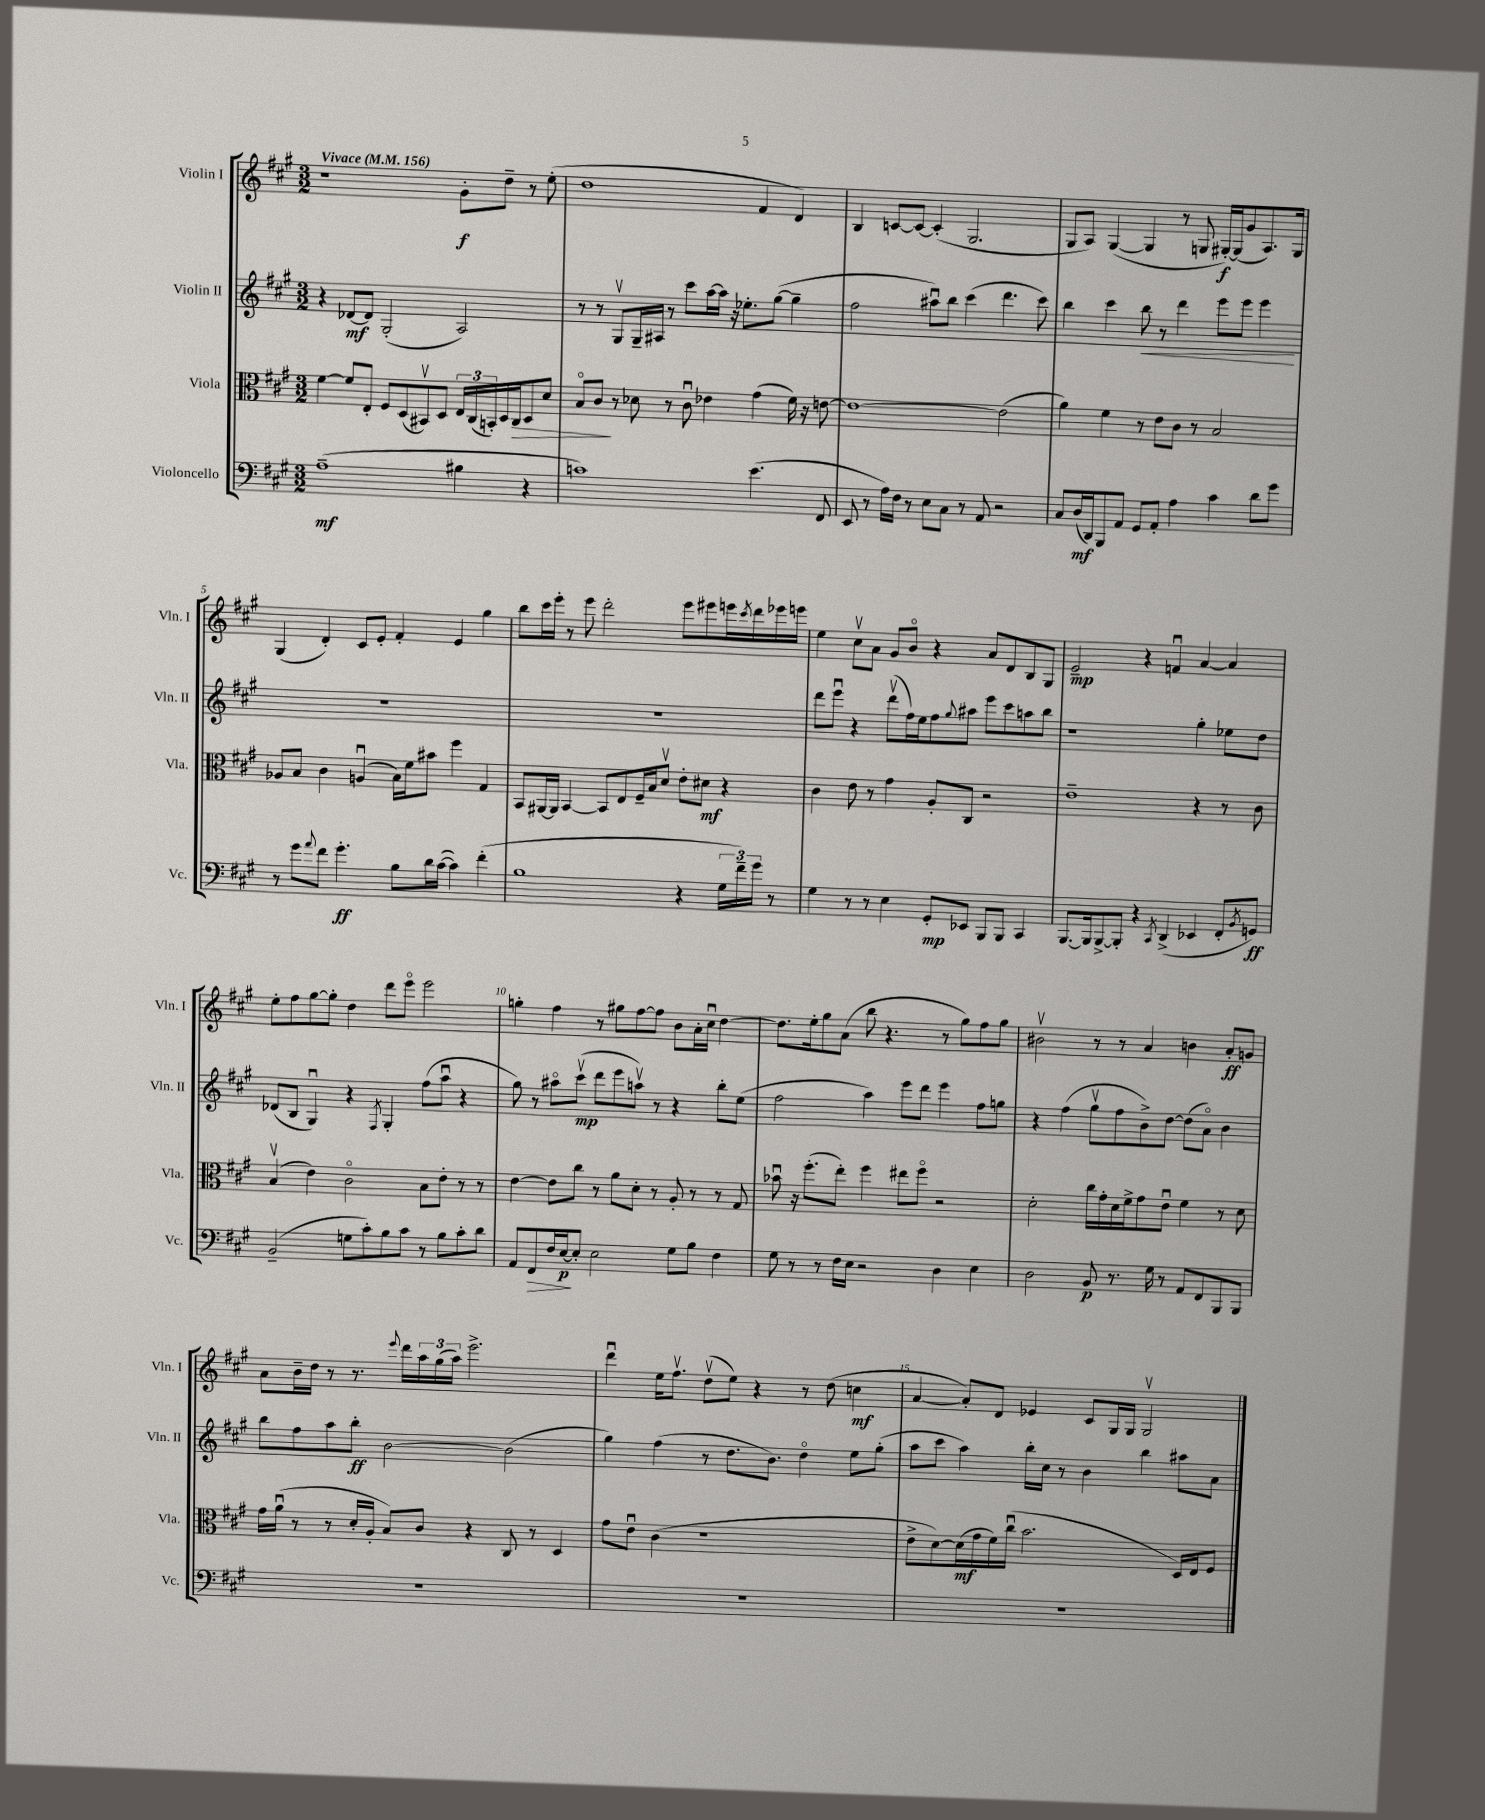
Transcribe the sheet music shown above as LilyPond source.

<<
\new StaffGroup <<
\new Staff = "s0" \with { instrumentName = "Violin I" shortInstrumentName = "Vln. I" } {
    \clef treble \key a \major \numericTimeSignature \time 3/2 \tempo "Vivace" 4 = 156
    r1 gis'8-.\f d''8-- r8 e''8-.( |
    d''1 fis'4 d'4) |
    b4 c'8~ c'8~ c'4-.( gis2. |
    gis8 a8) gis4~( gis4 r8 g8 gis16~-.\f) gis16( gis'8 a8.) gis16 |
    gis4( d'4-.) cis'8 e'8-. fis'4-. e'4 gis''4 |
    b''8 cis'''16 e'''16-. r8 e'''8 d'''2-. e'''8 eis'''8 e'''16 \acciaccatura { cis'''8 } d'''16 ees'''16 e'''16 |
    e''4 cis''8\upbow a'8 gis'8 b'8\flageolet r4 a'8 d'8 b8 gis8 |
    e'2--\mp r4 f'4\downbow a'4~ a'4 |
    e''8-. fis''8 gis''8~ gis''8-. d''4 d'''8 e'''8\flageolet e'''2 |
    g''4-. fis''4 r8 gis''8 fis''8~ fis''8 b'8 a'16-. cis''16\downbow d''4~ |
    d''8. e''16-. gis''8 a'8( b''8 r4. r8 gis''8) fis''8 gis''8 |
    bis'2\upbow r8 r8 a'4 b'4 a'8-.\ff g'8 |
    a'8 b'16-- d''16 r8 r8. \appoggiatura { e'''8 } d'''16 \tuplet 3/2 { a''16 gis''16( a''16) } e'''2.-> |
    d'''4\downbow e''16 fis''8.\upbow d''8\upbow( e''8) r4 r8 d''8( c''4\mf |
    a'4~ a'8-.) d'8 ees'4 cis'8 gis16 gis16 gis2\upbow \bar "|." |
}
\new Staff = "s1" \with { instrumentName = "Violin II" shortInstrumentName = "Vln. II" } {
    \clef treble \key a \major \numericTimeSignature \time 3/2
    r4 des'8~\mf des'8 gis2-.( a2) |
    r8 r8 gis8\upbow gis16-- ais16 r8 cis'''8 a''16~ a''16 r16 ees''8.-. gis''8~( gis''4-- |
    fis''2 ais''8\downbow) b''8 cis'''4( d'''4. cis'''8) |
    b''4 cis'''4 b''8\< r8 d'''4 e'''8 e'''8 e'''4\! |
    R1. |
    R1. |
    d'''8 e'''8\downbow r4 d'''8\upbow( fis''16) e''16 fis''8 \appoggiatura { gis''8 } ais''8 e'''8 cis'''8 a''8 b''8 |
    r1 gis''4-. ees''8 d''8 |
    des'8( b8 gis4\downbow) r4 \acciaccatura { fis8 } gis4-. fis''8( a''8\downbow r4 |
    gis''8) r8 ais''8\flageolet cis'''8\upbow\mp( d'''8 e'''8 a''8\upbow) r8 r4 b''8-. e''8( |
    fis''2 a''4) e'''8 d'''8 e'''4 fis''8 g''8 |
    r4 fis''4( gis''8\upbow fis''8 b'8->) d''8~ d''8( a'8\flageolet) b'4 |
    b''8 fis''8 a''8 b''8-.\ff b'2~ b'2( |
    gis''4) fis''4( r8 d''8. b'8.) d''4\flageolet e''8 gis''8-.( |
    a''8 cis'''8 a''4) b''16-. cis''16 r8 b'4 b''4 ais''8 a'8 \bar "|." |
}
\new Staff = "s2" \with { instrumentName = "Viola" shortInstrumentName = "Vla." } {
    \clef alto \key a \major \numericTimeSignature \time 3/2
    fis'4~ fis'8 e8-. fis8 d8( bis,8\upbow) d8 \tuplet 3/2 { e16 cis16( b,16-.) } d16 cis16\> d8 d'8 |
    b8\flageolet cis'8\! r8 des'8 r8 cis'8\downbow ees'4 gis'4( fis'16) r16 e'8~ |
    e'1~ e'2( |
    a'4) fis'4 r8 e'8 cis'8 r8 b2 |
    aes8 b8 cis'4 a4\downbow( b16) fis'16 bis'8 fis''4 gis4 |
    b,8 ais,16~ ais,16 b,4~ b,8 e8 fis16-- b16 d'8\upbow e'8-. dis'8\mf r4 |
    cis'4 e'8 r8 gis'4 a8-. cis8 r2 |
    e'1-- r4 r8 cis'8 |
    b4\upbow( e'4) cis'2\flageolet b8 e'8-. r8 r8 |
    e'4~ e'8 cis''8 r8 a'8 d'8-. r8 a8-. r8 r8 gis8 |
    bes'8\downbow r16 fis''8.-.( e''8-.) fis''4 eis''8 fis''8\flageolet r2 |
    d'2-. cis''16 gis'16-. d'16 fis'16-> gis'8 e'8\downbow fis'4 r8 d'8 |
    gis'16 a'16\downbow( r8 r8 d'16-. a16-. b8) cis'8 r4 cis8 r8 d4 |
    gis'8 e'8\downbow cis'4( r1 |
    e'8-> d'8~) d'16\mf( gis'16 fis'16) cis''16\downbow( b'2. d16) e16 fis8 \bar "|." |
}
\new Staff = "s3" \with { instrumentName = "Violoncello" shortInstrumentName = "Vc." } {
    \clef bass \key a \major \numericTimeSignature \time 3/2
    a1--\mf( bis4 r4 |
    c'1) e'4.( fis,8 |
    e,8 r8 a16) fis16 r8 e8 cis8 r8 a,8 r2 |
    cis8 d16\mf( d,16) b,,8 a,8 gis,8 a,8-. a4 cis'4 d'8 gis'8 |
    r8 gis'8 \appoggiatura { a'8 } fis'8 gis'4.-.\ff b8 d'16 cis'16~( cis'4) fis'4-.( |
    b1 r4 \tuplet 3/2 { gis16 fis'16--) gis'16 } r8 |
    gis4 r8 r8 e4 gis,8-.\mp ees,8 b,,8 b,,8 cis,4 |
    b,,8.~ b,,16 b,,8~-> b,,8-. r4 \acciaccatura { cis,8 } d,4->( ees,4 fis,8-. \acciaccatura { b,8 } g,8\ff) |
    b,2--( g8 cis'8-.) b8 cis'8 r8 b8 cis'8-. d'8 |
    a,8 fis,8\> fis16 e16~\p\! e8-. e2 gis8 b8 fis4 |
    gis8 r8 r8 fis16 e16 r2 d4 e4 |
    d2 b,8\p r8. gis16 r8 a,8 fis,8 b,,8 b,,8 |
    R1. |
    R1. |
    R1. \bar "|." |
}
>>
>>
\layout { \context { \Score \override BarNumber.break-visibility = ##(#f #t #t) barNumberVisibility = #(every-nth-bar-number-visible 5) } }
